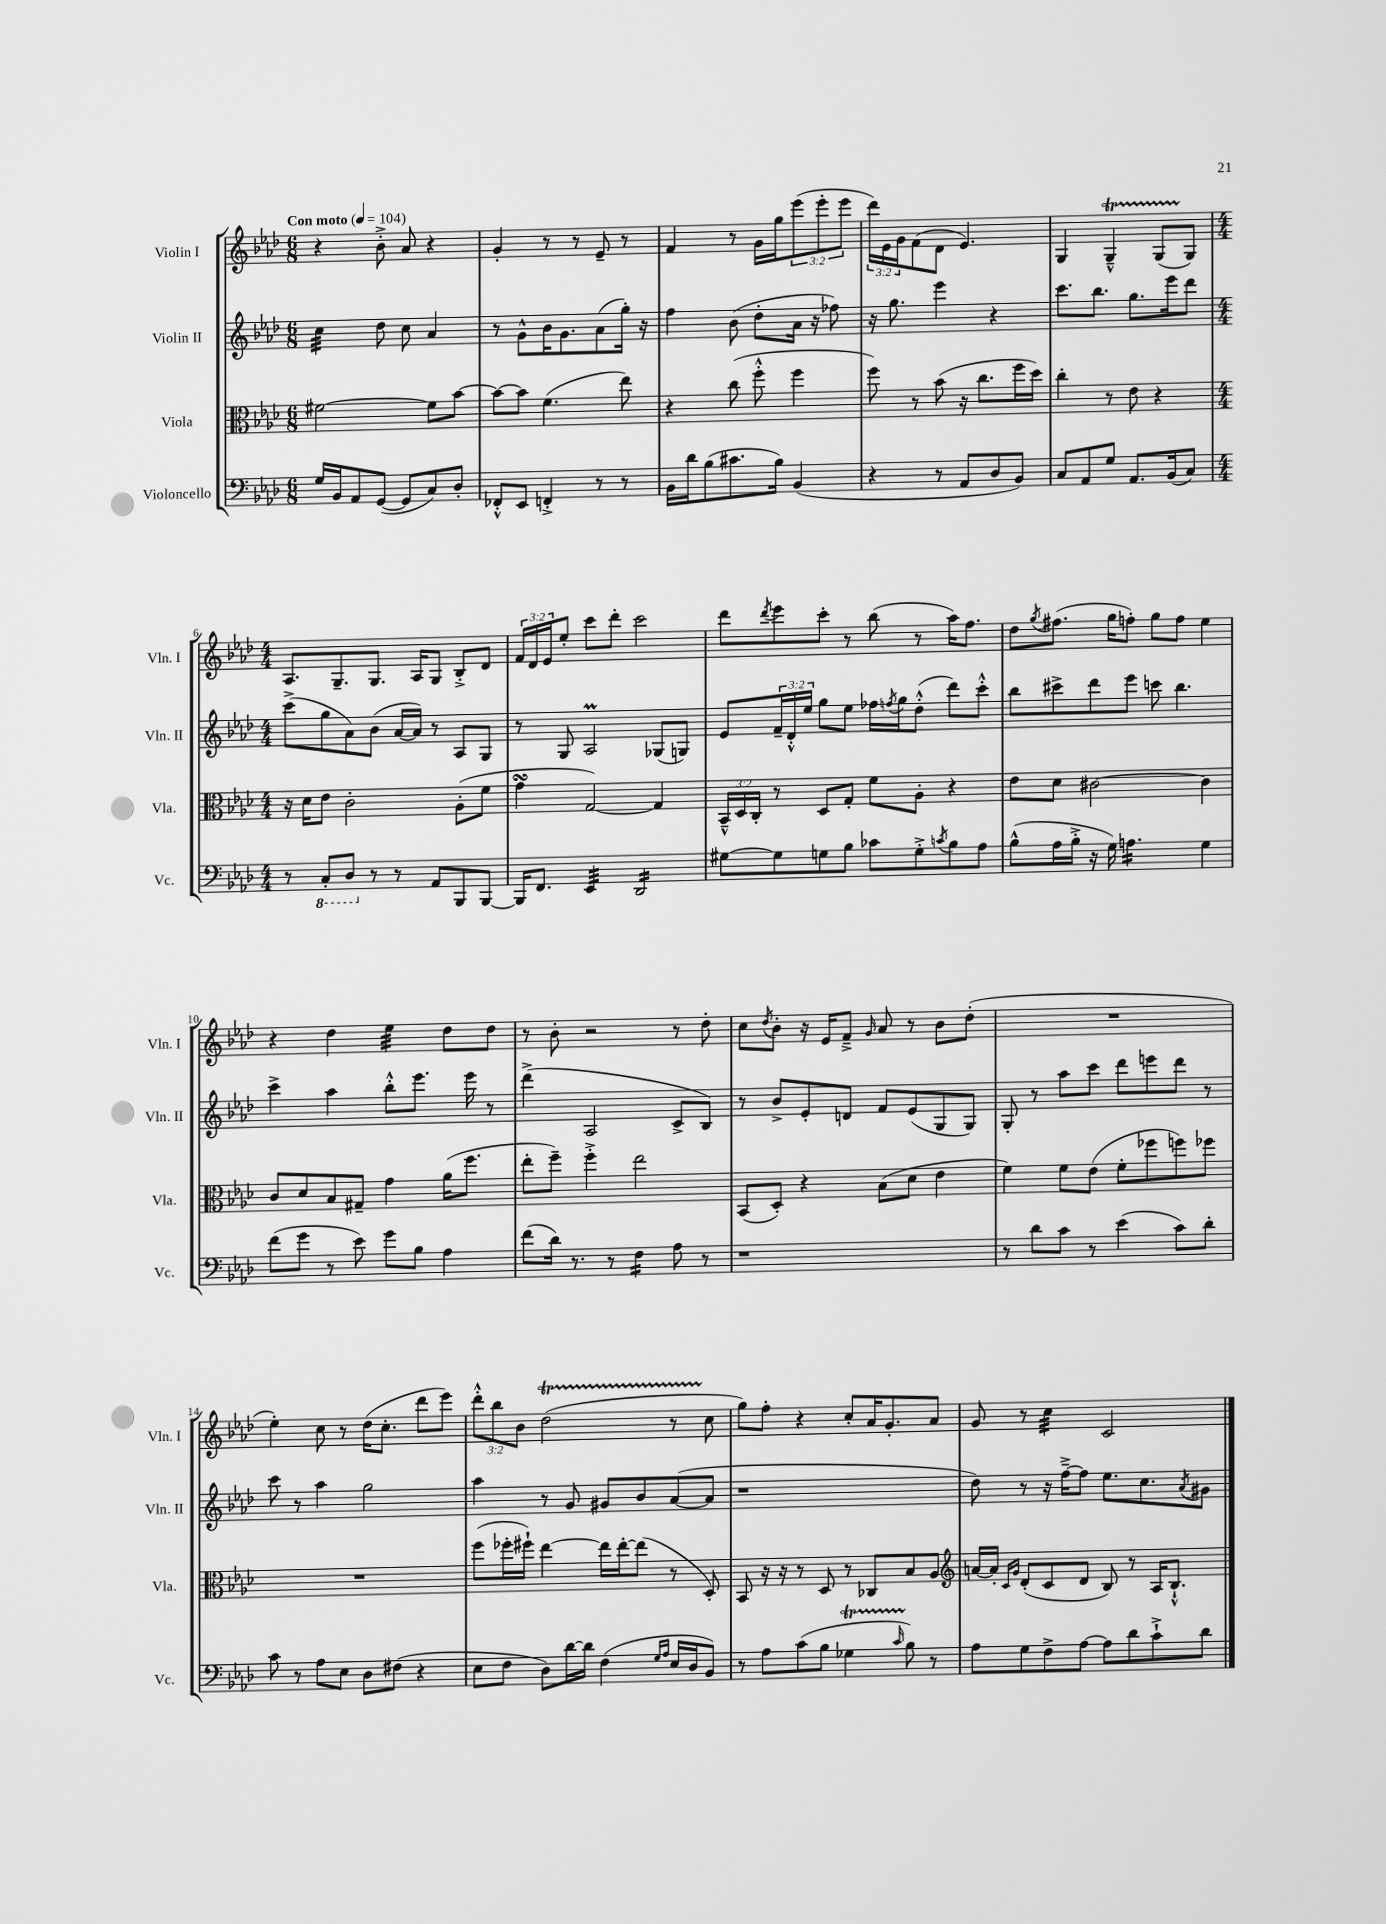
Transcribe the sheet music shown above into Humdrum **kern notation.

**kern	**kern	**kern	**kern
*part4	*part3	*part2	*part1
*staff4	*staff3	*staff2	*staff1
*I"Violoncello	*I"Viola	*I"Violin II	*I"Violin I
*I'Vc.	*I'Vla.	*I'Vln. II	*I'Vln. I
*clefF4	*clefC3	*clefG2	*clefG2
*k[b-e-a-d-]	*k[b-e-a-d-]	*k[b-e-a-d-]	*k[b-e-a-d-]
*M6/8	*M6/8	*M6/8	*M6/8
*MM104	*MM104	*MM104	*MM104
=1	=1	=1	=1
!	!	!	!LO:TX:a:B:t=Con moto
*	*	*tremolo	*
16G/LL	[2f#X\	32cc\LLL	4r
.	.	32cc\	.
16BB-/J	.	32cc\	.
.	.	32cc\	.
8AA-/	.	32cc\	.
.	.	32cc\	.
.	.	32cc\	.
.	.	32cc\JJJ	.
*	*	*Xtremolo	*
([8GG/J	.	8dd-\	8b-'^\
8GG/L]	.	8cc\	8a-/
8C/)	8f#\L]	4a-/	4r
8D-'/J	[8b-\J	.	.
=2	=2	=2	=2
8FF-X'^^/L	8b-\L_	8r	4g'/
8EE-/J	8b-\J]	8g^^\L	.
4FFn'^/	(4.f\	16b-\K	8r
.	.	8.g\	.
.	.	.	8r
8r	.	(8a-\	8e-~/
8r	8ee-\)	16gg'\Jk)	8r
.	.	16r	.
=3	=3	=3	=3
16BB-\LL	4r	4ff\	4f/
16d-\J	.	.	.
(8B-\	.	.	.
8.c#X\	(8cc\	(8b-\	8r
.	8ff'^^\	8dd-'\L	16g\LL
16B-\Jk)	.	.	16gg\J
(4BB-/	4ff\	16a-\Jk	(12eee-\
.	.	16r	.
.	.	.	12eee-'\
.	.	8ff-X\)	.
.	.	.	12eee-\J
=4	=4	=4	=4
4r	8ff\)	16r	24ddd-\LL)
.	.	.	24e-\
.	.	8.gg\	.
.	.	.	24g\J
.	8r	.	(8f\
8r	(8b-\	4eee-\	8d-\J
8AA-/L	16r	.	4.e-/)
.	8.cc\L	.	.
8D-/	.	4r	.
8BB-/J)	16ff\L	.	.
.	16dd-\JJ)	.	.
=5	=5	=5	=5
8C/L	4cc'\	8.ccc\L	4G/
8AA-/	.	.	.
.	.	8.bb-\J	.
8G/J	8r	.	4Gt~^^/
8.AA-/L	8e-\	8.gg\L	.
.	4r	.	(8GTTT/L
(16BB-/k	.	16eee-\k	.
8C/J)	.	8ddd-\J	8G/J)
!!LO:LB:g=z
=6	=6	=6	=6
*M4/4	*M4/4	*M4/4	*M4/4
8r	16r	(8ccc^\L	8.A-/L
.	16d-\KL	.	.
*8ba	*	*	*
8CC'/L	8e-\J	8gg\	.
.	.	.	8.G~/
8DD-/J	2c'\	8a-\)	.
*X8ba	*	*	*
8r	.	(8b-\J	8.G/J
8r	.	[16a-/LL	.
.	.	16a-/JJ])	16A-/KL
8AA-/L	.	8r	8G/J
8BBB-/	(8A-'\L	8A-/L	8B-'^/L
[8BBB-/J	8f\J	8G/J	8d-/J
=7	=7	=7	=7
16BBB-/KL]	4gsSsS\	8r	24f/LL
.	.	.	24d-/
8.FF/J	.	.	.
.	.	.	24e-/J
.	.	8G/	8ee-'/J
*tremolo	*	*	*
32EE-/LLL	[2G/)	2A-M/	8ccc\L
32EE-/	.	.	.
32EE-/	.	.	.
32EE-/	.	.	.
32EE-/	.	.	8ddd-'\J
32EE-/	.	.	.
32EE-/	.	.	.
32EE-/JJJ	.	.	.
16DD-/LL	.	.	2ccc\
16DD-/	.	.	.
16DD-/	.	.	.
16DD-/	.	.	.
16DD-/	4G/]	(8G-X/L	.
16DD-/	.	.	.
16DD-/	.	8Gn/J)	.
16DD-/JJ	.	.	.
*Xtremolo	*	*	*
=8	=8	=8	=8
[8G#X\L	24BB-~^^/LL	8e-/L	8ddd-\L
.	24D-/	.	.
.	24C'/JJ	.	.
.	.	.	8qddd-/
8G#\]	8r	24f~/L	8eee-\
.	.	24d-'^^/	.
.	.	24ee-/JJ	.
8Gn\	8D-/L	8gg\L	8ccc'\J
8B-\J	8G'/J	8ee-\J	8r
8c-X\L	8f\L	16ff-X\LL	(8bb-\
.	.	8qffn/	.
.	.	16gg\J	.
8G'^\	8A-'\J	(8dd-'^^\J	8r
8qcn/	.	.	.
8B-\	4r	8ddd-\L)	16aa-\KL)
.	.	.	8.ff\J
8A-\J	.	8ccc'^^\J	.
=9	=9	=9	=9
(8B-^^\L	8e-\L	8bb-\L	8dd-\L
.	.	.	8qgg/
16A-\L	8d-\J	8ccc#X^\	(8.ff#X\J
16B-'^\JJ	.	.	.
16r	[2c#X\	8ddd-\	.
16G\)	.	.	16gg\KL
*tremolo	*	*	*
16An\LL	.	8eee-\J	8ffn'\J)
16An\	.	.	.
16An\	.	8cccn\	8gg\L
16An\	.	.	.
16An\	.	4.bb-\	8ff\J
16An\JJ	.	.	.
*Xtremolo	*	*	*
4G\	4c#\]	.	4ee-\
!!LO:LB:g=z
=10	=10	=10	=10
(8f\L	8c/L	4ccc^\	4r
8g\J	8d-/	.	.
8r	8B-/	4aa-\	4dd-\
8e-\)	8G#X~/J	.	.
*	*	*	*tremolo
8g\L	4g\	8bb-'^^\L	32ee-\LLL
.	.	.	32ee-\
.	.	.	32ee-\
.	.	.	32ee-\
8B-\J	.	8.eee-\J	32ee-\
.	.	.	32ee-\
.	.	.	32ee-\
.	.	.	32ee-\JJJ
*	*	*	*Xtremolo
4A-\	(16a-\KL	.	8dd-\L
.	8.ff\J	16eee-\	.
.	.	8r	8dd-\J
=11	=11	=11	=11
(8f\L	8ee-'\L	(4ddd-^\	8r
16d-\Jk)	8ff~\J)	.	8b-'\
8.r	.	.	.
.	4ff'^\	2A-/	2r
8r	.	.	.
*tremolo	*	*	*
16F\LL	2ee-\	.	.
16F\	.	.	.
16F\	.	.	.
16F\JJ	.	.	.
*Xtremolo	*	*	*
8A-\	.	8c^/L	8r
8r	.	8B-/J)	8dd-'\
=12	=12	=12	=12
1r	(8BB-/L	8r	8cc\L
.	.	.	8qdd-/
.	8D-'/J)	8b-^/L	8b-'\J
.	4r	8e-'/	16r
.	.	.	16e-/KL
.	.	8dn/J	8f~^/J
.	.	.	16qqg/
.	(8B-\L	8f/L	8a-/
.	8d-\J	(8e-/	8r
.	4e-\	8G/	8b-\L
.	.	8G/J)	(8dd-'\J
=13	=13	=13	=13
8r	4f\)	8G'/	1r
8d-\L	.	8r	.
8c\J	8f\L	8aa-\L	.
8r	(8e-\J	8ccc\J	.
(4e-\	8f'\L	8ddd-\L	.
.	8ff-X\	8eeen\	.
8c\L)	8ffn\)	8ddd-\J	.
8d-'\J	8ff-X\J	8r	.
!!LO:LB:g=z
=14	=14	=14	=14
8c\	1r	8ccc\	4ee-'\)
8r	.	8r	.
8A-\L	.	4aa-\	8cc\
8E-\J	.	.	8r
8D-\L	.	2gg\	(16dd-\KL
.	.	.	8.cc'\J
(8F#X\J	.	.	.
4r	.	.	8ddd-\L
.	.	.	8eee-\J)
=15	=15	=15	=15
8E-\L	(8ff\L	4aa-\	12ddd-'^^\L
.	.	.	12bb-\
8F\J	16ff-X'\L	.	.
.	.	.	12b-\J
.	16ff#X`\JJ)	.	.
8D-\L)	[4ee-\	8r	(2dd-T\
[16d-\L	.	8g/	.
16d-\JJ]	.	.	.
(4F\	16ee-\LL]	8g#X/L	.
.	[16ee-'\J	.	.
.	(8ee-\J]	8b-/	.
16qqG/LL	.	.	.
16qqA-/JJ	.	.	.
16E-/LL	8r	([8a-/	8r
16D-/J	.	.	.
8BB-/J)	8D-'/)	8a-/J]	8cc\
=16	=16	=16	=16
8r	8BB-/	1r	8gg\L)
8A-\L	16r	.	8ff'\J
.	16r	.	.
(8c\	8r	.	4r
8B-\J	8D-/	.	.
4G-XT\	8r	.	8cc'/L
.	8C-X/L	.	16a-/K
.	.	.	8.g'/
16qqc/	.	.	.
8B-\)	8B-/	.	.
8r	8A-/J	.	8a-/J
=17	=17	=17	=17
*	*clefG2	*	*
8A-\L	[16an/LL	8dd-\)	8g/
.	16a'/JJ]	.	.
.	16qqc/LL	.	.
.	16qqg/JJ	.	.
8G\	(8d-'/L	8r	8r
*	*	*	*tremolo
8F^\	8c/	16r	32cc\LLL
.	.	.	32cc\
.	.	[16ff~^\KL	32cc\
.	.	.	32cc\
[8A-\J	8d-/J	8ff\J]	32cc\
.	.	.	32cc\
.	.	.	32cc\
.	.	.	32cc\JJJ
*	*	*	*Xtremolo
8A-\L]	8B-/)	8.ee-\L	2c/
8d-\	8r	.	.
.	.	8.cc\	.
8c`^\	16A-/KL	.	.
.	8.B-`^^/J	.	.
.	.	8qa-/	.
8d-\J	.	8g#X\J	.
==	==	==	==
*-	*-	*-	*-
